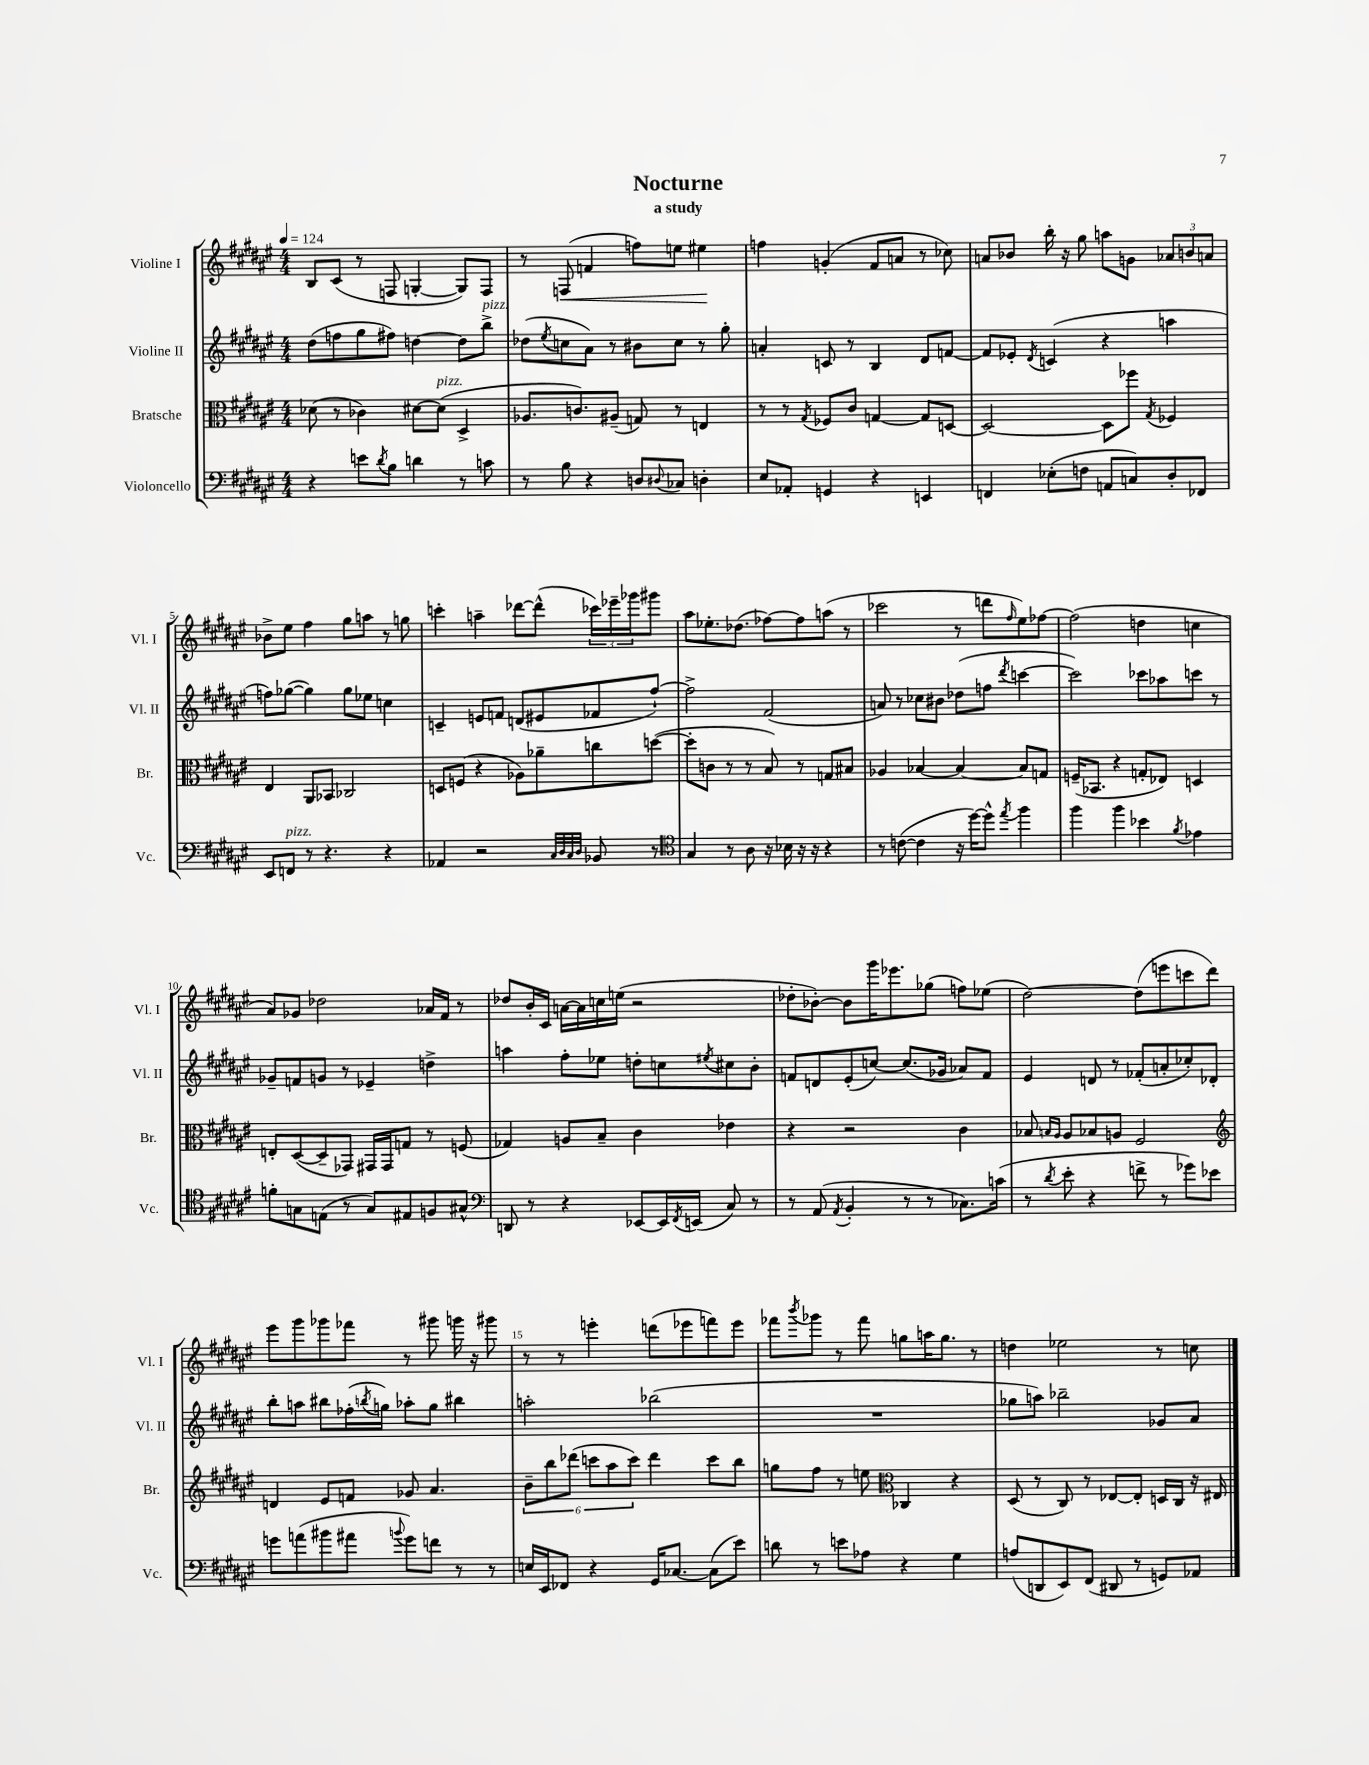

**kern	**kern	**kern	**kern	**dynam
*part4	*part3	*part2	*part1	*part1
*staff4	*staff3	*staff2	*staff1	*staff1
*I"Violoncello	*I"Bratsche	*I"Violine II	*I"Violine I	*
*I'Vc.	*I'Br.	*I'Vl. II	*I'Vl. I	*
*clefF4	*clefC3	*clefG2	*clefG2	*
*k[f#c#g#d#a#e#]	*k[f#c#g#d#a#e#]	*k[f#c#g#d#a#e#]	*k[f#c#g#d#a#e#]	*
*M4/4	*M4/4	*M4/4	*M4/4	*
*MM124	*MM124	*MM124	*MM124	*
=1	=1	=1	=1	=1
4r	(8d-X\	(8dd#\L	8B/L	.
.	8r	8ffn\	(8c#/J	.
8en\L	4c-X\)	8gg#\	8r	.
8qd#/	.	.	.	.
8B\J	.	8ff#X\J)	8Fn/	.
4dn\	[8d#X\L	[4ddn\	[4Gn'/	.
!	!LO:TX:a:i:t=pizz.	!	!	!
.	(8d#\J]	.	.	.
8r	4D#^/	8dd\L]	8G/L])	.
!	!	!LO:TX:a:i:t=pizz.	!	!
8cn\	.	8bb^\J	8F/J	.
=2	=2	=2	=2	=2
8r	8.A-X/L	(8dd-X\L	8r	.
.	.	8qee#/	.	.
!	!	!	!	!LO:HP:b
8B\	.	8ccn\	(8Fn/	<
.	8.cn/)	.	.	.
4r	.	8a#\J)	4fn/	.
.	(8A#X~/J	8r	.	.
8Dn/L	8Gn/)	8b#X\L	8ffn\L)	.
8qqD#X/	.	.	.	.
8C-X/J	8r	8cc\J	8een\J	.
4Dn'\	4En/	8r	4ee#X\	.
.	.	8gg#'\	.	.
.	.	.	.	[
=3	=3	=3	=3	=3
8E#/L	8r	4an'/	4ffn\	.
8AA-X'/J	8r	.	.	.
.	8qG#/	.	.	.
4GGn/	8F-X/L	8cn/	(4gn'/	.
.	8c#/J	8r	.	.
4r	[4Gn/	4B/	8f#/L	.
.	.	.	8an/J	.
4EEn/	8G/L]	8d#/L	8r	.
.	[8Dn/J	[8fn/J	8cc-X\)	.
=4	=4	=4	=4	=4
4FFn/	2D/_	8f/L]	8an/L	.
.	.	8e-X'/J	8b-X/J	.
.	.	8qd#/	.	.
(8E-X'\L	.	(4cn/	16bb'\	.
.	.	.	16r	.
8Fn\J	.	.	8gg#\	.
8AAn/L	8D\L]	4r	8aan\L	.
8Cn/)	8ff-X\J	.	8gn\J	.
.	8qG#/	.	.	.
8D#'/	4F-X/	4aan\	12a-X/L	.
.	.	.	12bn/	.
8FF-X/J	.	.	.	.
.	.	.	12an/J	.
!!LO:LB:g=z
=5	=5	=5	=5	=5
8EE#/L	4E#/	8ffn\L)	8b-X^\L	.
!LO:TX:a:i:t=pizz.	!	!	!	!
8FFn/J	.	([8gg-X\J	8ee#\J	.
8r	8AA#/L	4gg-\])	4ff#\	.
4.r	8BB-X/J	.	.	.
.	2C-X/	8gg-\L	8gg#\L	.
.	.	8ee-X\J	8aan\J	.
4r	.	4ccn\	8r	.
.	.	.	8ggn\	.
=6	=6	=6	=6	=6
4AA-X/	8Dn/L	4cn~/	4cccn'\	.
.	(8Fn/J	.	.	.
2r	4r	8en/L	4aan~\	.
.	.	8fn/J	.	.
.	8A-X\L)	(8dn/L	[8ddd-X\L	.
.	8a-X~\	8e#X/	(8ddd-^^\J]	.
32qqC#/LLL	.	.	.	.
32qqD#/	.	.	.	.
32qqC#/	.	.	.	.
32qqD#/JJJ	.	.	.	.
8BB-X/	8ccn\	8f-X/	24ccc-X\LL)	.
.	.	.	24eee-X~\	.
.	.	.	24ggg-X\J	.
8r	([8ddn\J	[8ff#`/J)	8ggg#X\J	.
=7	=7	=7	=7	=7
*clefC4	*	*	*	*
4G#/	8dd'\L]	2ff#^\]	8aa#\L	.
.	8cn\J	.	8.ee-X'\	.
8r	8r	.	.	.
.	.	.	(8.dd-X\J	.
8A#\	8r	.	.	.
16r	8B/)	(2f#/	[8ff-X\L)	.
16B-X\	.	.	.	.
16r	8r	.	8ff-\]	.
16r	.	.	.	.
4r	8Gn/L	.	(8aan\J	.
.	8B#X/J	.	8r	.
=8	=8	=8	=8	=8
8r	4A-X/	8an/)	2ccc-X\	.
([8cn\	.	8r	.	.
4c\]	[4B-X/	8cc-X\L	.	.
.	.	8b#X\J	.	.
16r	4B-/_	(8dd-X\L	8r	.
[16dd#\KL)	.	.	.	.
8dd#^^\J]	.	8ffn\J	8dddn\L	.
8qee#/	.	8qddd#/	16qqff#/	.
4ff#\	8B-/L]	[4cccn\	8ee#\)	.
.	8Gn/J	.	[8ff-X\J	.
=9	=9	=9	=9	=9
4ff#\	(16Fn~/KL	2ccc\])	(2ff-\]	.
.	8.BB-X/J	.	.	.
4ff#\	4r	.	.	.
4b-X\	8Gn'/L	8ccc-X\L	4ddn\	.
.	8E-X/J)	8aa-X\	.	.
8qf#/	.	.	.	.
4e-X\	4Dn/	8cccn\J	4ccn\	.
.	.	8r	.	.
!!LO:LB:g=z
=10	=10	=10	=10	=10
8fn'\L	8En'/L	8g-X~/L	8a#/L)	.
8Gn\	([8D#/	8fn/	8g-X/J	.
(8En\J	8D#~/]	8gn/J	2dd-X\	.
8r	8GG-X/J)	8r	.	.
8G/L)	16GG#X/LL	4e-X~/	.	.
.	16GG#/J	.	.	.
8E#X/	8Gn/J	.	.	.
8Fn/	8r	4ddn^\	16a-X/LL	.
.	.	.	16f#/JJ	.
8G#X^^/J	(8Fn/	.	8r	.
=11	=11	=11	=11	=11
*clefF4	*	*	*	*
8DDn/	4G-X/)	4aan\	8dd-X/L	.
8r	.	.	16b'/L	.
.	.	.	16c#/JJ	.
4r	8An/L	8ff#'\L	[16an\LL	.
.	.	.	16a\]	.
.	8B~/J	8ee-X\J	16ccn\	.
.	.	.	(16een\JJ	.
[8EE-X/L	4c#\	8ddn'\L	2r	.
16EE-/L]	.	8ccn\	.	.
8qFF#/	.	.	.	.
(16EEn/JJ	.	.	.	.
.	.	8qee#X/	.	.
8C#/)	4e-X\	8cc#X\	.	.
8r	.	8b'\J	.	.
=12	=12	=12	=12	=12
8r	4r	8fn/L	8dd-X'\L	.
(8AA#/	.	8dn/	[8b-X'\J)	.
8qAA#/	.	.	.	.
4BB'/	2r	(8e#'/	8b-\L]	.
.	.	[8ccn/J)	16ggg#\K	.
.	.	.	8.eee-X\	.
8r	.	(8.cc/L]	.	.
8r	.	.	(8gg-X\J	.
.	.	16g-X/Jk	.	.
8.C-X\L)	4c#\	8a-X/L)	8ffn\L)	.
.	.	8f/J	(8ee-X\J	.
(16cn\Jk	.	.	.	.
=13	=13	=13	=13	=13
8r	8B-X/	4e#/	[2dd#\)	.
.	16qqBn/LL	.	.	.
8qd#/	16qqA#/JJ	.	.	.
8e#'\	8A#/L	.	.	.
4r	8B-X/	8dn/	.	.
.	8An/J	8r	.	.
8fn^\	2F#/	(8f-X'/L	(8dd#\L]	.
8r	.	8an'/	8eeen\	.
8g-X\L)	.	8cc-X'/)	8cccn\	.
8e-X\J	.	8d-X'/J	8ddd#\J)	.
!!LO:LB:g=z
=14	=14	=14	=14	=14
*	*clefG2	*	*	*
8gn\L	4dn/	8bb'\L	8eee#\L	.
(8an\	.	8aan\J	8ggg#\	.
8b#X\	8e#/L	8bb#X\L	8ggg-X\	.
8a#X\J	8fn/J	(16ff-X'\L	8fff-X\J	.
.	.	8qbbn/	.	.
.	.	16ggn\JJ)	.	.
8qqbn/	.	.	.	.
8g\L)	8g-X/	8aa-X'\L	8r	.
8fn\J	4.a#/	8gg\J	8ggg#X\	.
8r	.	4bb#X\	16gggn\	.
.	.	.	16r	.
8r	.	.	8ggg#X\	.
=15	=15	=15	=15	=15
16En/LL	12b~\L	2aan'\	8r	.
16EE#/J	.	.	.	.
.	12bb\	.	.	.
8FF-X/J	.	.	8r	.
.	(12ddd-X\J	.	.	.
4r	12cccn\L	.	4eeen'\	.
.	12aa#\	.	.	.
.	12ccc\J)	.	.	.
16GG#/KL	4ddd-\	(2bb-X\	(8dddn\L	.
[8.C-X/J	.	.	.	.
.	.	.	8eee-X\	.
(8C-\L]	8ccc\L	.	8fffn\)	.
8e#\J)	8bb\J	.	8eee-\J	.
=16	=16	=16	=16	=16
8dn\	8ggn\L	1r	8fff-X\L	.
.	.	.	8qbbb/	.
8r	8ff#\J	.	8ggg-X\J	.
8en\L	8r	.	8r	.
8A-X\J	8een\	.	8fff-\	.
*	*clefC3	*	*	*
4r	4C-X/	.	8ggn\L	.
.	.	.	16aan\K	.
.	.	.	8.gg\J	.
4G#\	4r	.	.	.
.	.	.	8r	.
=17	=17	=17	=17	=17
(8An/L	(8D#/	8gg-X\L	4ddn\	.
8DDn/	8r	8aan\J)	.	.
8EE#/)	8C#/)	2bb-X~\	2ee-X\	.
(8FF#/J	8r	.	.	.
8DD#X/	[8E-X/L	.	.	.
8r	8E-'/J]	.	.	.
8GGn/L)	16Dn/LL	8g-X/L	8r	.
.	16C#/JJ	.	.	.
8AA-X/J	16r	8a#/J	8ccn\	.
.	16E#X/	.	.	.
==	==	==	==	==
*-	*-	*-	*-	*-
